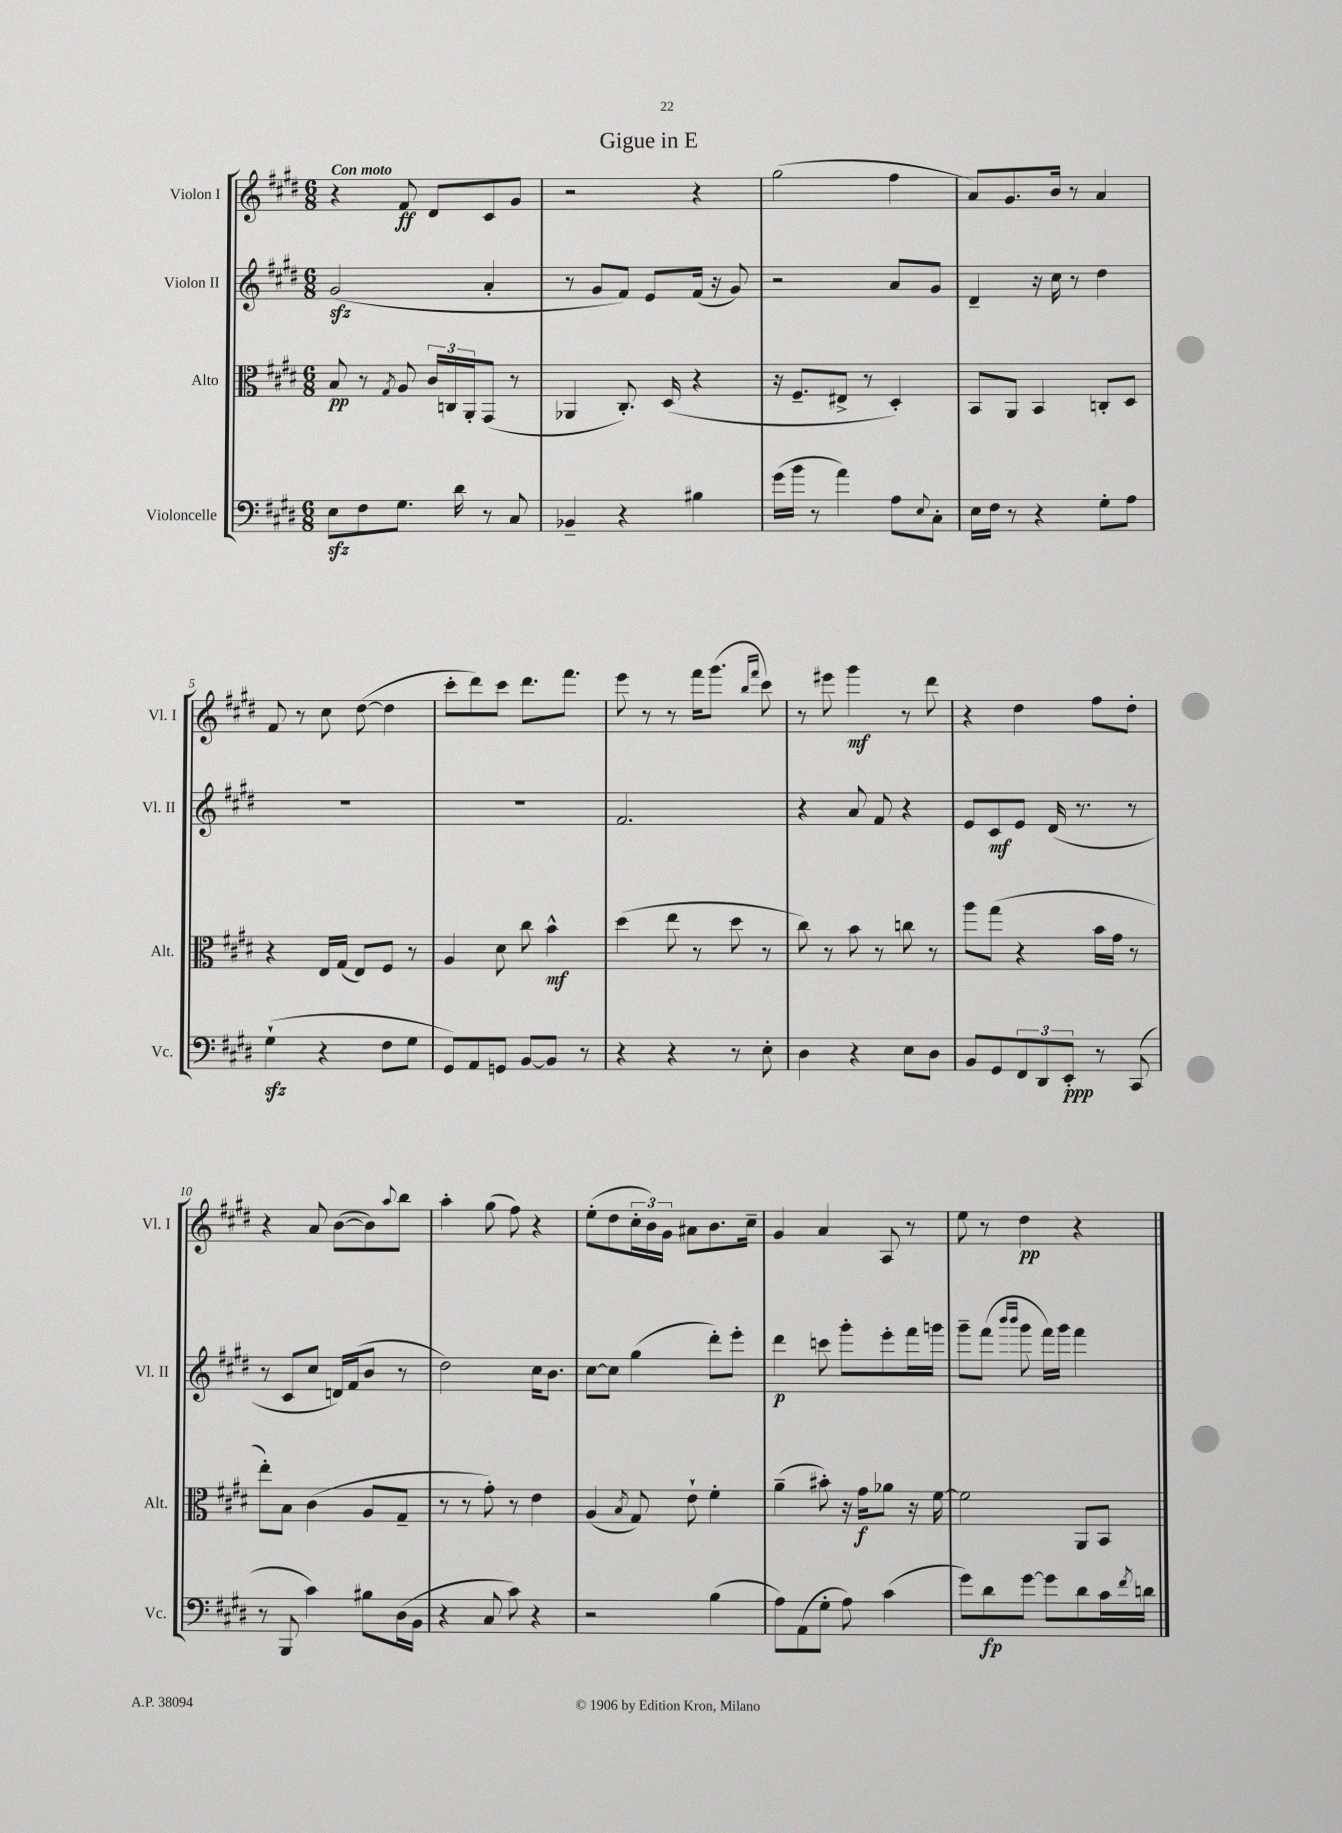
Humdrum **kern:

**kern	**dynam	**kern	**dynam	**kern	**dynam	**kern	**dynam
*part4	*part4	*part3	*part3	*part2	*part2	*part1	*part1
*staff4	*staff4	*staff3	*staff3	*staff2	*staff2	*staff1	*staff1
*I"Violoncelle	*	*I"Alto	*	*I"Violon II	*	*I"Violon I	*
*I'Vc.	*	*I'Alt.	*	*I'Vl. II	*	*I'Vl. I	*
*clefF4	*	*clefC3	*	*clefG2	*	*clefG2	*
*k[f#c#g#d#]	*	*k[f#c#g#d#]	*	*k[f#c#g#d#]	*	*k[f#c#g#d#]	*
*M6/8	*	*M6/8	*	*M6/8	*	*M6/8	*
=1	=1	=1	=1	=1	=1	=1	=1
!	!	!	!	!	!	!LO:TX:a:B:t=Con moto	!
8Ezz\L	.	8B/	pp	(2g#zz/	.	4r	.
8F#\	.	8r	.	.	.	.	.
.	.	8qG#/	.	.	.	.	.
8.G#\J	.	8A/	.	.	.	8f#/	ff
.	.	24c#/LL	.	.	.	8d#/L	.
.	.	24Cn/	.	.	.	.	.
16d#\	.	.	.	.	.	.	.
.	.	24AA'/J	.	.	.	.	.
8r	.	(8GG#/J	.	4a'/	.	8c#/	.
8C#/	.	8r	.	.	.	8g#/J	.
=2	=2	=2	=2	=2	=2	=2	=2
4BB-X~/	.	4AA-X/	.	8r	.	2r	.
.	.	.	.	8g#/L	.	.	.
4r	.	8.C#'/)	.	8f#/J)	.	.	.
.	.	.	.	8e/L	.	.	.
.	.	(16D#/	.	.	.	.	.
4B#X\	.	4r	.	(16f#/Jk	.	4r	.
.	.	.	.	16r	.	.	.
.	.	.	.	8g#/)	.	.	.
=3	=3	=3	=3	=3	=3	=3	=3
(16g#\LL	.	16r	.	2r	.	(2gg#\	.
16b\JJ	.	8.F#~/L	.	.	.	.	.
8r	.	.	.	.	.	.	.
4a\)	.	8E#X^/J	.	.	.	.	.
.	.	8r	.	.	.	.	.
8A\L	.	4D#'/)	.	8a/L	.	4ff#\	.
8qqE/	.	.	.	.	.	.	.
8C#'\J	.	.	.	8g#/J	.	.	.
=4	=4	=4	=4	=4	=4	=4	=4
16E\LL	.	8BB/L	.	4d#~/	.	8a/L)	.
16F#\JJ	.	.	.	.	.	.	.
8r	.	8AA/J	.	.	.	8.g#/	.
4r	.	4BB/	.	16r	.	.	.
.	.	.	.	16cc#\	.	16b/Jk	.
.	.	.	.	8r	.	8r	.
8G#'\L	.	8Cn'/L	.	4dd#\	.	4a/	.
8A\J	.	8D#/J	.	.	.	.	.
!!LO:LB:g=z
=5	=5	=5	=5	=5	=5	=5	=5
(4G#zz`\	.	4r	.	2.r	.	8f#/	.
.	.	.	.	.	.	8r	.
4r	.	16E/LL	.	.	.	8cc#\	.
.	.	(16G#/JJ	.	.	.	.	.
.	.	8E/L)	.	.	.	([8dd#\	.
8F#\L	.	8F#/J	.	.	.	4dd#\]	.
8G#\J	.	8r	.	.	.	.	.
=6	=6	=6	=6	=6	=6	=6	=6
8GG#/L)	.	4A/	.	2.r	.	8ccc#'\L	.
8AA/	.	.	.	.	.	8ddd#\)	.
8GGn/J	.	8d#\	.	.	.	8ccc#\J	.
[8BB/L	.	8cc#\	.	.	.	8.ddd#\L	.
8BB/J]	.	4b^^\	mf	.	.	.	.
.	.	.	.	.	.	8.fff#\J	.
8r	.	.	.	.	.	.	.
=7	=7	=7	=7	=7	=7	=7	=7
4r	.	(4dd#\	.	2.f#/	.	8eee\	.
.	.	.	.	.	.	8r	.
4r	.	8ee\	.	.	.	8r	.
.	.	8r	.	.	.	16fff#\KL	.
.	.	.	.	.	.	(8.ggg#\J	.
8r	.	8dd#\	.	.	.	.	.
.	.	.	.	.	.	16qqbb/LL	.
.	.	.	.	.	.	16qqfff#/JJ	.
8E'\	.	8r	.	.	.	8ccc#\)	.
=8	=8	=8	=8	=8	=8	=8	=8
4D#\	.	8cc#\)	.	4r	.	8r	.
.	.	8r	.	.	.	8eee#X\	.
4r	.	8b\	.	8a/	.	4ggg#\	mf
.	.	8r	.	8f#/	.	.	.
8E\L	.	8ccn\	.	4r	.	8r	.
8D#\J	.	8r	.	.	.	8ddd#\	.
=9	=9	=9	=9	=9	=9	=9	=9
8BB/L	.	8aa\L	.	8e/L	.	4r	.
8GG#/	.	(8gg#\J	.	8c#/	mf	.	.
12FF#/	.	4r	.	8e/J	.	4dd#\	.
12DD#/	.	.	.	.	.	.	.
.	.	.	.	(16d#/	.	.	.
12EE'/J	ppp	.	.	.	.	.	.
.	.	.	.	8.r	.	.	.
8r	.	16b\LL	.	.	.	8ff#\L	.
.	.	16g#\JJ	.	.	.	.	.
(8CC#/	.	8r	.	8r	.	8dd#'\J	.
!!LO:LB:g=z
=10	=10	=10	=10	=10	=10	=10	=10
8r	.	8ee'\L)	.	8r	.	4r	.
8BBB/	.	8B\J	.	8c#/L	.	.	.
4c#\)	.	(4c#\	.	8cc#/J	.	8a/	.
.	.	.	.	16dn/LL)	.	([8b\L	.
.	.	.	.	(16f#/J	.	.	.
8B#X\L	.	8A/L	.	8b/J	.	8b\])	.
.	.	.	.	.	.	8qqaa/	.
(16D#\L	.	8G#~/J	.	8r	.	8bb\J	.
16BB\JJ	.	.	.	.	.	.	.
=11	=11	=11	=11	=11	=11	=11	=11
4r	.	8r	.	2dd#\)	.	4aa'\	.
.	.	8r	.	.	.	.	.
8C#/	.	8g#'\)	.	.	.	(8gg#\	.
8c#\)	.	8r	.	.	.	8ff#\)	.
4r	.	4e\	.	16cc#\KL	.	4r	.
.	.	.	.	8.b\J	.	.	.
=12	=12	=12	=12	=12	=12	=12	=12
2r	.	(4A/	.	[8cc#\L	.	(8ee'\L	.
.	.	.	.	8cc#\J]	.	8dd#\	.
.	.	8qB/	.	.	.	.	.
.	.	8G#/)	.	(4gg#\	.	24cc#'\L	.
.	.	.	.	.	.	24b\)	.
.	.	.	.	.	.	24g#\JJ	.
.	.	8e`\	.	.	.	8a#X\L	.
(4B\	.	4f#'\	.	8ddd#'\L)	.	8.b\	.
.	.	.	.	8eee'\J	.	.	.
.	.	.	.	.	.	16cc#~\Jk	.
=13	=13	=13	=13	=13	=13	=13	=13
8A\L)	.	(4a~\	.	4ddd#\	p	4g#/	.
(8AA\	.	.	.	.	.	.	.
8G#'\J	.	8b#X'\)	.	8cccn\	.	4a/	.
8A\)	.	16r	.	8ggg#'\L	.	.	.
.	.	16g#\KL	f	.	.	.	.
(4c#\	.	8a-X\J	.	8eee'\	.	8A/	.
.	.	16r	.	16fff#\L	.	8r	.
.	.	[16f#\	.	16gggn\JJ	.	.	.
=14	=14	=14	=14	=14	=14	=14	=14
8g#\L)	.	2f#\]	.	8ggg#~\L	.	8ee\	.
8d#\	fp	.	.	(8fff#\J	.	8r	.
.	.	.	.	16qqbbb/LL	.	.	.
.	.	.	.	16qqbbb/JJ	.	.	.
[8g#\J	.	.	.	8ggg#\	.	4dd#\	pp
8g#\L]	.	.	.	16fff#\LL)	.	.	.
.	.	.	.	16ggg#\JJ	.	.	.
8d#\	.	8AA/L	.	4fff#\	.	4r	.
16c#\L	.	8BB/J	.	.	.	.	.
8qf#/	.	.	.	.	.	.	.
16dn\JJ	.	.	.	.	.	.	.
==	==	==	==	==	==	==	==
*-	*-	*-	*-	*-	*-	*-	*-
